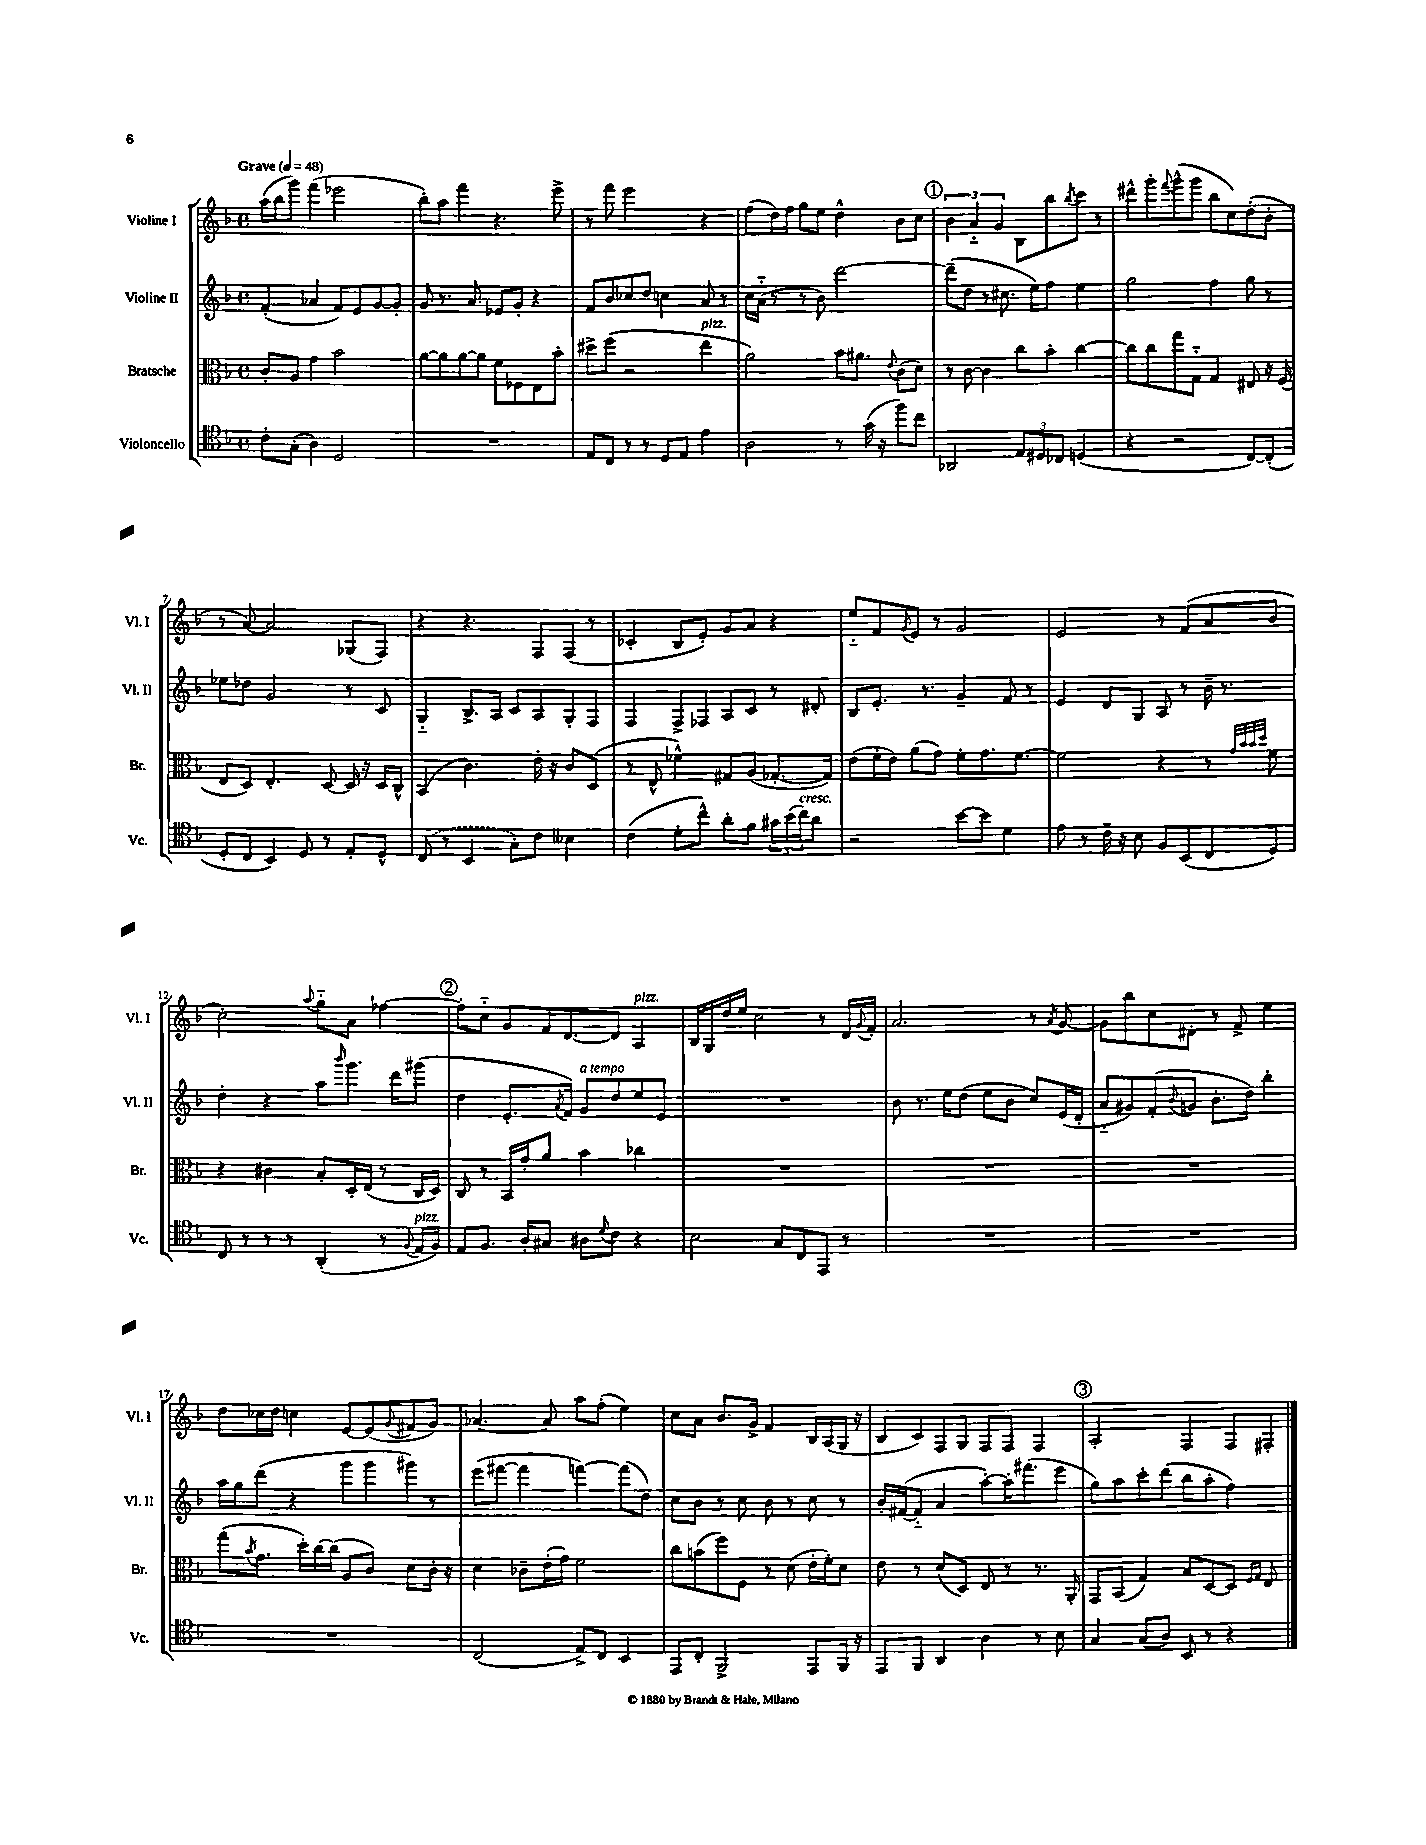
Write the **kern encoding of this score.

**kern	**kern	**kern	**kern
*staff4	*staff3	*staff2	*staff1
*clefC4	*clefC3	*clefG2	*clefG2
*k[b-]	*k[b-]	*k[b-]	*k[b-]
*M4/4	*M4/4	*M4/4	*M4/4
*met(c)	*met(c)	*met(c)	*met(c)
*MM48	*MM48	*MM48	*MM48
8c'	8c'	(4f'	(16aa
.	.	.	16bb-
(8G'	8A	.	8ggg)
4A)	4g	4a-	(4fff
2D	2b-	8f)	2eee-
.	.	8e	.
.	.	[8g	.
.	.	8g']	.
=	=	=	=
1r	[8a	8g	8bb-')
.	8a]	8.r	8aa
.	[8a	.	4fff
.	.	8.a	.
.	8a]	.	.
.	8f	8e-	4.r
.	8F-	8g'	.
.	8E	4r	.
.	8b-'	.	8eee^
=	=	=	=
8E	8dd#^	8f	8r
8C	(8ff	8b-	8fff
8r	2r	8cc-	2eee
8r	.	8dd	.
8D	.	4cc	.
8E	.	.	.
4e	4ee	8a	4r
.	.	8r	.
=	=	=	=
2A	2a)	16cc	(8ff
.	.	(16a'~	.
.	.	8r	16dd)
.	.	.	16ff
.	.	8r	8gg
.	.	8b-)	8ee
8r	16b-	[2ddd	4dd^^
.	8.a#	.	.
(16g	.	.	.
16r	.	.	.
.	8qqe	.	.
8ff)	(8c	.	8b-
8cc	8d)	.	8cc
=	=	=	=
2AA-	8r	(8ddd~]	6b-
.	[8c	8dd	.
.	.	.	6a'~
.	4c]	8r	.
.	.	.	6g
.	.	8.cc#	.
12E	8cc	.	8B-
.	.	16ee)	.
12D#	.	.	.
.	8b-'	8ff	8bb-
12C-	.	.	.
.	.	.	8qbb-
(4D	[4cc	4ee	8ccc
.	.	.	8r
=	=	=	=
4r	8cc]	2gg	8ddd#^^
.	8cc	.	8ggg'
.	.	.	8qqfff
2r	8gg	.	(8ggg^^
.	8G'~	.	8ggg
.	4G	4ff	8bb-
.	.	.	8cc)
[8C)	8E#	8gg	(8dd'
(8C']	16r	8r	8b-'
.	(16F	.	.
=	=	=	=
8D'	8E	8ee-	8r
8C	8D)	8dd-	[8a)
4BB-)	4.E'	2g	2a]
8D	.	.	.
8r	[8D	.	.
8E'	16D]	8r	(8G-
.	16r	.	.
8D^^	16D	8c	8F)
.	16C^^	.	.
=	=	=	=
(8C	(4BB-	4G'~	4r
8r	.	.	.
4BB-	4.c)	8.B-^	4.r
.	.	16A	.
8G')	.	8c	.
8c	16e'	8A	8F
.	16r	.	.
4B--	8c	8G'	(8F
.	(8D	8F	8r
=	=	=	=
(4c	8r	4F	4c-'
.	8E^^	.	.
8d'	4f-^^)	8F^	8B-
8cc^^)	.	8F-	8e')
8a'	8G#	8A	8g
8f	(8A	8c	8a
24g#	[8.G-'	8r	4r
(24b-	.	.	.
24cc)	.	.	.
8a	.	8d#'	.
.	16G-])	.	.
=	=	=	=
2r	(8e	8B-	8ee'~
.	16f'	8.e'	8f
.	16e)	.	.
.	.	.	8qg
.	(8a	.	8e
.	.	8.r	.
.	8g)	.	8r
[8b-	8f'	4g~	2g
8b-]	8.g	.	.
4d	.	8f	.
.	[8.f	.	.
.	.	8r	.
=	=	=	=
8e	2f]	4e	2e
8r	.	.	.
16c~	.	8d	.
16r	.	.	.
8B-	.	8G	.
8F	4r	8A	8r
(8BB-	.	8r	(8f
8C	8r	16b-~	8a
.	.	8.r	.
.	32qqg	.	.
.	32qqb-	.	.
.	32qqb-	.	.
.	32qqdd	.	.
8D)	8f	.	8b-
=	=	=	=
8C	4r	4dd'	2cc')
8r	.	.	.
8r	4c#	4r	.
8r	.	.	.
.	.	.	8qqaa
(4AA'	8B-'	8aa	8gg'~
.	.	16qqbbb-	.
.	16D'	8.ggg	8a
.	(16E	.	.
8r	8r	.	[4ff-
.	.	16ddd	.
8qqF	.	.	.
16E	16C	(8ggg#	.
16F)	16D)	.	.
=	=	=	=
8E	8C	4dd	8ff-']
8.F	8r	.	8cc'~
.	16BB-	8.e'	8g
16A'	16g'	.	.
8G#	8a	.	16f
.	.	8qa	.
.	.	16f)	[8.d
8A#	4b-	8g	.
8qqd	.	.	.
8c	.	8dd	8d]
4r	4cc-	8ee	4A
.	.	8e	.
=	=	=	=
2B-	1r	1r	16B-
.	.	.	16G
.	.	.	16dd
.	.	.	16ee
.	.	.	2cc
8G	.	.	.
8C	.	.	.
8EE	.	.	8r
8r	.	.	16d
.	.	.	8qqg
.	.	.	16f'
=	=	=	=
1r	1r	8b-	2.a
.	.	8.r	.
.	.	16ee	.
.	.	(8dd	.
.	.	8ee	.
.	.	8b-	.
.	.	8cc)	8r
.	.	.	8qa
.	.	(16e	[8g
.	.	16d'	.
=	=	=	=
1r	1r	8a'~	8g]
.	.	8g#)	8bb-
.	.	(8f'	8cc
.	.	8qqb-	.
.	.	8g	8d#'
.	.	8.b-'	8r
.	.	.	8f^
.	.	16dd)	.
.	.	4bb-'	4ee
=	=	=	=
1r	(8gg	16aa	8dd
.	.	16gg	.
.	8qb-	.	.
.	8.g	(8ddd	16cc-
.	.	.	16dd
.	.	4r	4cc
.	16dd')	.	.
.	[16cc	.	.
.	(16cc]	.	.
.	8A	8ggg	[8e
.	8c)	8ggg	(8e]
.	.	.	8qqg
.	8d	8ggg#)	8f#
.	16c'	8r	8g)
.	16r	.	.
=	=	=	=
(2C	4d	(8eee	[4.a-
.	.	[8fff#	.
.	8c-~	4fff#]	.
.	(16e'	.	8a-]
.	16g)	.	.
8E^)	2f	[4fff)	8aa
8C	.	.	(8ff'
4BB-	.	(8fff]	4ee)
.	.	8dd)	.
=	=	=	=
8EE	8cc	8cc	8cc
8C'	(8b	8b-	8a
2FF^	8ff)	8r	8.b-
.	8F	8cc	.
.	.	.	16g^
.	8r	8b-	4f
.	(8d	8r	.
8EE	16e'	8cc	16B-
.	16f')	.	(16A
16FF	8d	8r	16G
16r	.	.	16r
=	=	=	=
8EE	8e	16b-'	8B-
.	.	([16f#	.
8FF	8r	8f#'~]	8c)
4AA	(8d	4a	8F
.	8D)	.	8G
4A	8E	[8aa')	8F
.	8r	16aa']	8F
.	.	(8.fff#	.
8r	8.r	.	4F
8B-	.	8eee	.
.	16AA'	.	.
=	=	=	=
4G	8GG	8gg)	2A'
.	(8BB-	8aa	.
(8G	4G)	8ccc'	.
8A)	.	(8ddd	.
8BB-	8B-	8bb-	4F
8r	[8D	8aa'	.
4r	8D]	4ff)	8F
.	16qqF	.	.
.	16qqG	.	.
.	8E	.	8F#'
==	==	==	==
*-	*-	*-	*-
